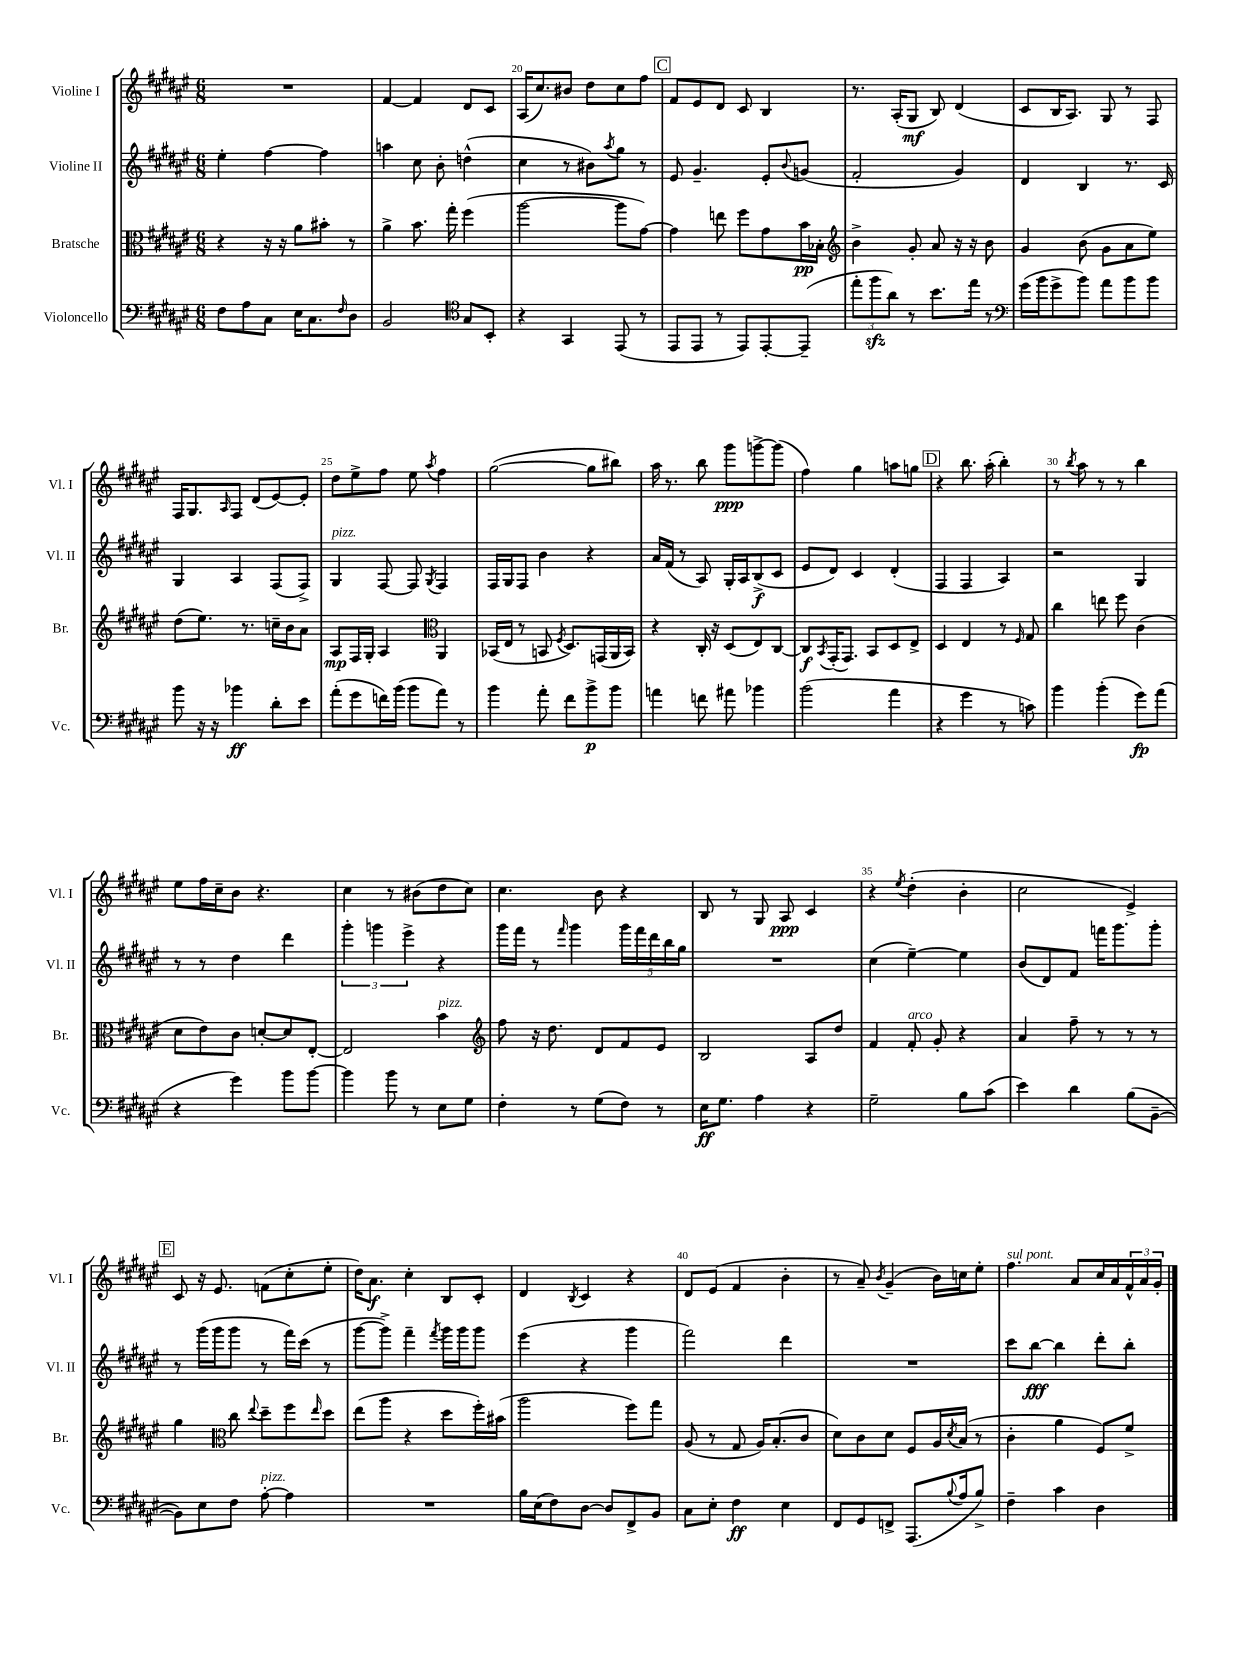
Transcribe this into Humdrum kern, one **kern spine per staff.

**kern	**kern	**kern	**kern
*staff4	*staff3	*staff2	*staff1
*clefF4	*clefC3	*clefG2	*clefG2
*k[f#c#g#d#a#e#]	*k[f#c#g#d#a#e#]	*k[f#c#g#d#a#e#]	*k[f#c#g#d#a#e#]
*M6/8	*M6/8	*M6/8	*M6/8
8F#\L	4r	4ee#'\	2.r
8A#\	.	.	.
8C#\J	16r	[4ff#\	.
.	16r	.	.
16E#\LK	8a#\L	.	.
8.C#\	.	.	.
.	8b#'\J	4ff#\]	.
16qqF#/	.	.	.
8D#\J	8r	.	.
=	=	=	=
2BB/	4a#^\	4aa\	[4f#/
.	8.b\	8cc#\	4f#/]
.	.	8b'\	.
.	16gg#'\	.	.
*clefC4	*	*	*
8G#/L	(4ff#\	(4dd^^\	8d#/L
8BB'/J	.	.	8c#/J
=	=	=	=
4r	[2aa#\	4cc#\	(16A#/LK
.	.	.	8.cc#/)
4GG#/	.	8r	8b#/J
.	.	8b#\L)	8dd#\L
.	.	8qaa#/	.
(8EE#/	8aa#\]L	8gg#\J	8cc#\
8r	[8g#\J)	8r	8ff#\J
=	=	=	=
8EE#/L	4g#\]	8e#/	8f#/L
8EE#/J	.	4.g#~/	8e#/
8r	8ee\	.	8d#/J
8EE#/L)	8ff#\L	.	8c#/
[8EE#'/	8g#\	8e#'/L	4B/
.	.	8qqb/	.
(8EE#~/]J	16b\L	(8g/J	.
.	16B-'\JJ	.	.
=	=	=	=
*	*clefG2	*	*
12ee#'\L	4b^\	2f#'/	8.r
12ff#\	.	.	.
12a#\J)	.	.	.
.	.	.	(16A#'/LK
8r	8g#'/	.	8G#/J
8.b\L	8a#/	.	8B/)
.	16r	4g#/)	(4d#/
16ee#\Jk	16r	.	.
8r	8b\	.	.
=	=	=	=
*clefF4	*	*	*
(16g#\LL	4g#/	4d#/	8c#/L
16b\J	.	.	.
8g#^\	.	.	16B/K
.	.	.	8.A#/J)
8b\J)	(8b\	4B/	.
8a#\L	8g#\L	.	8G#/
8b\	8a#\	8.r	8r
8b\J	8ee#\J)	.	8F#/
.	.	16c#/	.
=	=	=	=
8b\	(8dd#\L	4G#/	16F#/LK
.	.	.	8.G#/
16r	8.ee#\J)	.	.
16r	.	.	.
.	.	.	16qqA#/
4b-\	.	4A#/	8F#/J
.	8.r	.	.
.	.	.	(8d#/L
8d#'\L	16cc~\LL	(8F#/L	[8e#/)
.	16b\J	.	.
8e#\J	8a#\J	8F#^/J)	8e#'/]J
=	=	=	=
(8a#'\L	8A#/L	4G#/	8dd#\L
8g#\	16F#/L	.	8ee#^\
.	16G#'/JJ	.	.
16f\L)	4A#/	[8F#/	8ff#\J
(16b\JJ	.	.	.
8b\L	.	8F#/]	8ee#\
*	*clefC3	*	*
.	.	8qG#/	8qaa#/
8a#\J)	4AA#/	4F#/	4ff#\
8r	.	.	.
=	=	=	=
4b\	(16BB-/LL	16F#/LL	([2gg#\
.	16E#/JJ	16G#/J	.
.	8r	8F#/J	.
8a#'\	8BB/	4b\	.
.	8qF#/	.	.
8f#\L	8.D#/L)	.	.
8b^\	.	4r	8gg#\]L
.	(16GG/L	.	.
8b\J	16AA#/	.	8bb#\J)
.	16BB/JJ)	.	.
=	=	=	=
4a\	4r	16a#/LL	16aa#\
.	.	(16f#/JJ	8.r
.	.	8r	.
8f\	16C#'/	8A#/)	8bb\
.	16r	.	.
8a#\	(8D#/L	16G#'/LL	8ggg#\L
.	.	16A#/J	.
4b-\	8E#/)	(8B^/	[8ggg^\
.	[8C#/J	8c#/J	(8ggg\]J
=	=	=	=
(2b\	8C#/]L	8e#/L	4ff#\)
.	8qBB/	.	.
.	(16GG#'/K	8d#/J)	.
.	8.GG#/J)	.	.
.	.	4c#/	4gg#\
.	8BB/L	.	.
4a#\	8D#/	(4d#'/	8aa\L
.	8E#^/J	.	8gg\J
=	=	=	=
4r	4D#/	4F#/	4r
4g#\	4E#/	4F#/	8.bb\
.	.	.	(16aa#'\
8r	8r	4A#/)	4bb'\)
.	16qqF#/	.	.
8c\)	8G#/	.	.
=	=	=	=
4b\	4cc#\	2r	8r
.	.	.	8qbb/
.	.	.	8aa#\
(4b'\	8ee\	.	8r
.	8ff#\	.	8r
8g#\L)	(4c#\	4G#/	4bb\
(8a#\J	.	.	.
=	=	=	=
4r	8d#\L	8r	8ee#\L
.	8e#\)	8r	16ff#\L
.	.	.	16cc#~\J
4g#\)	8c#\J	4dd#\	8b\J
.	[8d'/L	.	4.r
8b\L	8d/]	4ddd#\	.
[8b\J	[8E#'/J	.	.
=	=	=	=
4b\]	2E#/]	6ggg#'\	4cc#\
.	.	6ggg\	.
8b\	.	.	8r
.	.	6eee#^\	.
8r	.	.	(8b#\L
8E#\L	4b\	4r	8dd#\
8G#\J	.	.	8cc#\J)
=	=	=	=
*	*clefG2	*	*
4F#'\	8ff#\	16ggg#\LL	4.cc#\
.	.	16fff#\JJ	.
.	16r	8r	.
.	8.dd#\	.	.
.	.	16qqfff#/	.
8r	.	4ggg#\	.
(8G#\L	8d#/L	.	8b\
8F#\J)	8f#/	20ggg#\LL	4r
.	.	20fff#\	.
.	.	20ddd#\	.
8r	8e#/J	.	.
.	.	20bb\	.
.	.	20gg#\JJ	.
=	=	=	=
16E#\LK	2B/	2.r	8B/
8.G#\J	.	.	.
.	.	.	8r
4A#\	.	.	8G#/
.	.	.	8A#/
4r	8A#/L	.	4c#/
.	8dd#/J	.	.
=	=	=	=
2G#~\	4f#/	(4cc#\	4r
.	.	.	8qee#/
.	8f#'/	[4ee#~\)	(4dd#'\
.	8g#'/	.	.
8B\L	4r	4ee#\]	4b'\
(8c#\J	.	.	.
=	=	=	=
4e#\)	4a#/	(8b/L	2cc#\
.	.	8d#/)	.
4d#\	8ff#~\	8f#/J	.
.	8r	16fff\LK	.
.	.	8.ggg#\	.
(8B\L	8r	.	4e#^/)
[8BB~\J	8r	8ggg#'\J	.
=	=	=	=
8BB\]L)	4gg#\	8r	8c#/
8E#\	.	(16ggg#\LL	16r
.	.	16ggg#\J	8.e#/
*	*clefC3	*	*
8F#\J	8cc#\	8ggg#\J	.
.	8qqee#/	.	.
[8A#'\	8dd#~\L	8r	(8f\L
4A#\]	8ff#\	16fff#\LL)	8cc#'\
.	.	(16ccc#\JJ	.
.	16qqee#/	.	.
.	8dd#\J	8r	8ee#'\J
=	=	=	=
2.r	(8ee#\L	[8ggg#\L	16dd#\LK)
.	.	.	8.a#\J
.	8aa#\J	8ggg#^\]J)	.
.	4r	4fff#~\	4cc#'\
.	.	8qfff#/	.
.	8dd#\L	16ggg#\LL	8B/L
.	.	16ggg#\J	.
.	16ff#'\L)	8ggg#\J	8c#'/J
.	(16b#\JJ	.	.
=	=	=	=
16B\LL	2aa#\	(4eee#\	4d#/
(16E#\J	.	.	.
8F#\)	.	.	.
.	.	.	8qB/
[8D#\J	.	4r	4c#/
8D#/]L	.	.	.
8FF#^/	8ff#\L)	4ggg#\	4r
8BB/J	8gg#\J	.	.
=	=	=	=
8C#\L	(8A#/	2fff#\)	8d#/L
8E#'\J	8r	.	(8e#/J
4F#\	8G#/	.	4f#/
.	16A#/LK)	.	.
.	(8.B'/	.	.
4E#\	.	4ddd#\	4b'\
.	8c#/J	.	.
=	=	=	=
8FF#/L	8d#\L)	2.r	8r
8GG#/	8c#\	.	8a#~/)
.	.	.	8qb/
8FF^/J	8d#\J	.	(4g#~/
(8.AAA#/L	8F#/L	.	.
.	16A#/L	.	16b\LL)
8qqB/	8qd#/	.	.
16A#/k	(16B/JJ	.	16cc\J
8B^/J)	8r	.	8ee#'\J
=	=	=	=
4F#~\	4c#'\	8ccc#\L	4.ff#\
.	.	[8bb\J	.
4c#\	4a#\	4bb\]	.
.	.	.	8a#/L
4D#\	8F#/L)	8ddd#'\L	16cc#/L
.	.	.	16a#/
.	8f#^/J	8bb'\J	24f#^^/
.	.	.	24a#/
.	.	.	24g#'/JJ
==	==	==	==
*-	*-	*-	*-
